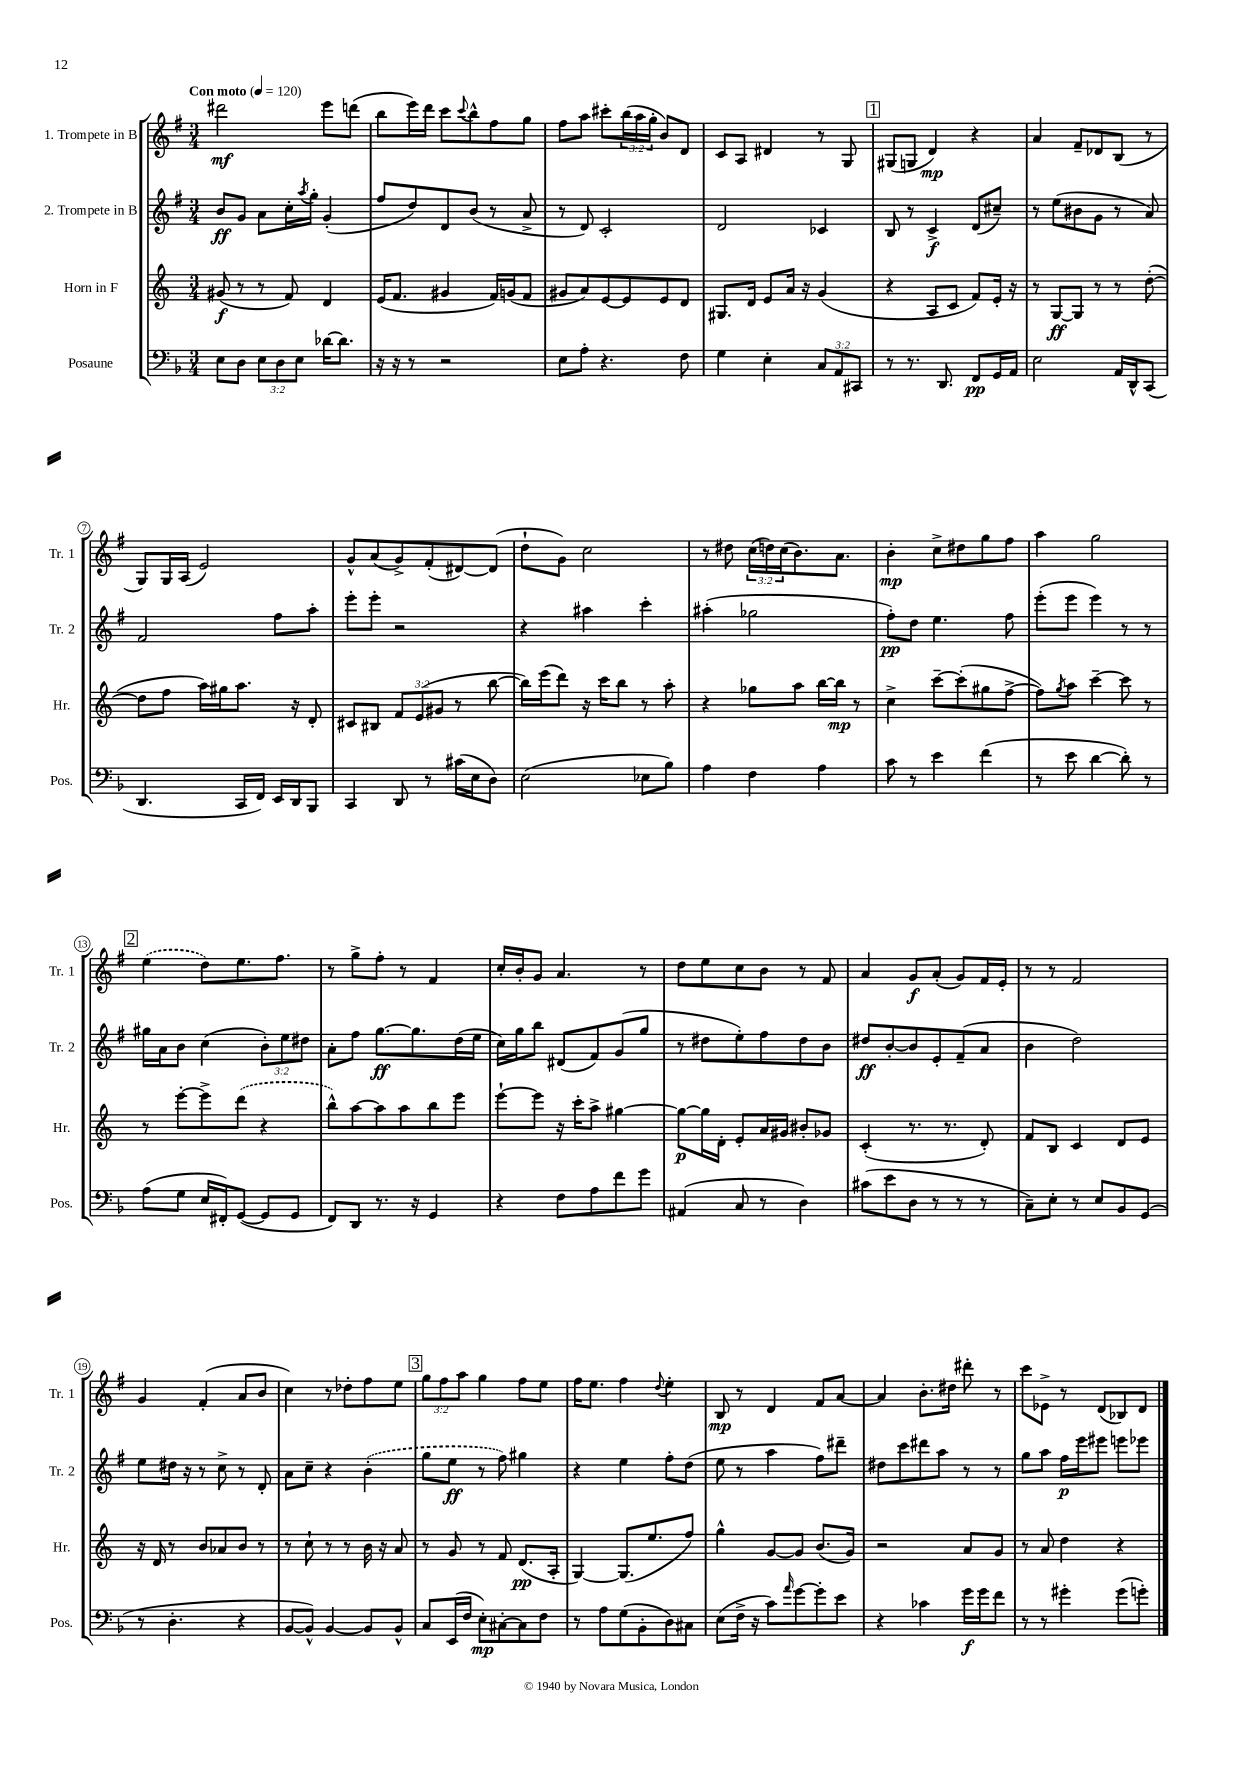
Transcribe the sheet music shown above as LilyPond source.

<<
\new StaffGroup <<
\new Staff = "s0" \with { instrumentName = "1. Trompete in B" shortInstrumentName = "Tr. 1" } {
    \clef treble \key g \major \numericTimeSignature \time 3/4 \override Staff.TupletNumber.text = #tuplet-number::calc-fraction-text \tempo "Con moto" 4 = 120
    dis'''2\mf e'''8 d'''8( |
    b''8 e'''16) d'''16 c'''8 \appoggiatura { c'''8 } b''8-^ fis''8 g''8 |
    fis''8 a''8 cis'''8-. \tuplet 3/2 { b''16( a''16 g''16-. } b'8) d'8 |
    c'8 a8 dis'4 r8 g8 |
    \mark \markup { \box "1" } gis8( g8 d'4\mp) r4 |
    a'4 fis'8-- des'8 b8( r8 |
    g8) g16 a16( e'2) |
    g'8-^ a'8( g'8->) fis'8-.( dis'8~) dis'8( |
    d''8-! g'8) c''2 |
    r8 dis''8 \tuplet 3/2 { c''16( d''16) c''16( } b'8.) a'8. |
    b'4-.\mp c''8-> dis''8 g''8 fis''8 |
    a''4 g''2 |
    \mark \markup { \box "2" } \once \slurDashed e''4( d''8) e''8. fis''8. |
    r8 g''8-> fis''8-. r8 fis'4 |
    c''16-. b'16-. g'8 a'4. r8 |
    d''8 e''8 c''8 b'8 r8 fis'8 |
    a'4 g'8\f a'8-.( g'8) fis'16 e'16-. |
    r8 r8 fis'2 |
    g'4 fis'4-.( a'8 b'8 |
    c''4) r8 des''8-. fis''8 e''8 |
    \mark \markup { \box "3" } \tuplet 3/2 { g''8 fis''8 a''8 } g''4 fis''8 e''8 |
    fis''16 e''8. fis''4 \appoggiatura { d''8 } e''4-. |
    b8\mp r8 d'4 fis'8 a'8~ |
    a'4 b'8.-. dis''16 dis'''8-. r8 |
    c'''8 ees'8-> r8 d'8( bes8) d'8 \bar "|." |
}
\new Staff = "s1" \with { instrumentName = "2. Trompete in B" shortInstrumentName = "Tr. 2" } {
    \clef treble \key g \major \numericTimeSignature \time 3/4 \override Staff.TupletNumber.text = #tuplet-number::calc-fraction-text
    b'8\ff g'8 a'8 c''16-. \acciaccatura { a''8 } g''16-. g'4-.( |
    fis''8 d''8) d'8 b'8( r8 a'8-> |
    r8 d'8) c'2-. |
    d'2 ces'4 |
    \mark \markup { \box "1" } b8 r8 c'4->\f d'8( cis''8--) |
    r8 e''8( bis'8 g'8 r8 a'8) |
    fis'2 fis''8 a''8-. |
    e'''8-. e'''8-. r2 |
    r4 ais''4 c'''4-. |
    ais''4-.( ges''2 |
    fis''8-.\pp) d''8 e''4. fis''8 |
    e'''8-.( e'''8 e'''4) r8 r8 |
    \mark \markup { \box "2" } gis''16 a'16 b'8 c''4( \tuplet 3/2 { b'8-.) e''8 dis''8 } |
    a'8-. fis''8 g''8.~\ff g''8. d''16( e''16 |
    c''16) g''16 b''8 dis'8( fis'8) g'8( g''8 |
    r8 dis''8 e''8-.) fis''8 dis''8 b'8 |
    dis''8\ff b'8~-. b'8 e'8-. fis'8--( a'8 |
    b'4 d''2) |
    e''8 dis''16 r16 r8 c''8-> r8 d'8-. |
    a'8 c''8-- r4 \once \slurDashed b'4-.( |
    \mark \markup { \box "3" } g''8 e''8\ff r8 fis''8) gis''4 |
    r4 e''4 fis''8-. d''8( |
    e''8 r8 a''4 fis''8) dis'''8-- |
    dis''8 c'''8 dis'''8 a''8 r8 r8 |
    g''8 a''8 fis''16\p e'''16 eis'''8 e'''8 ees'''8 \bar "|." |
}
\new Staff = "s2" \with { instrumentName = "Horn in F" shortInstrumentName = "Hr." } {
    \clef treble \key c \major \numericTimeSignature \time 3/4 \override Staff.TupletNumber.text = #tuplet-number::calc-fraction-text
    gis'8\f( r8 r8 f'8) d'4 |
    e'16( f'8. gis'4 f'16) g'16( f'8 |
    gis'8 a'8) e'8~ e'8 e'8 d'8 |
    gis8. d'16 e'8 a'16 r16 g'4( |
    \mark \markup { \box "1" } r4 a8 c'8 f'8) e'16-. r16 |
    r8 g8~\ff g8 r8 r8 d''8~-.( |
    d''8 f''8 a''16) gis''16 a''8. r16 d'8-. |
    cis'8 bis8 \tuplet 3/2 { f'8 e'8( gis'8 } r8 b''8~ |
    b''16) e'''16( d'''8) r16 c'''16 b''8 r8 a''8-. |
    r4 ges''8 a''8 b''16~ b''16\mp r8 |
    c''4-> c'''8~-- c'''8-.( gis''8 f''8~-> |
    f''8) \acciaccatura { g''8 } a''8 c'''4~-- c'''8 r8 |
    \mark \markup { \box "2" } r8 e'''8~-. e'''8-> \once \slurDashed d'''8( r4 |
    b''8-^) a''8~ a''8 a''8 b''8 e'''8 |
    e'''8~-! e'''8 r16 c'''16-. a''8-> gis''4~ |
    gis''8~\p gis''16 d'16-. e'8-. a'16 gis'16 bis'8-. ges'8 |
    c'4-.( r8. r8. d'8-.) |
    f'8 b8 c'4 d'8 e'8 |
    r16 d'16 r8 b'8 aes'8 b'8 r8 |
    r8 c''8-! r8 r8 b'16 r16 a'8 |
    \mark \markup { \box "3" } r8 g'8 r8 f'8 d'8.\pp( a16-. |
    g4~) g8.( e''8. f''8) |
    g''4-^ g'8~ g'8 b'8.( g'16) |
    r2 a'8 g'8 |
    r8 a'8 d''4 r4 \bar "|." |
}
\new Staff = "s3" \with { instrumentName = "Posaune" shortInstrumentName = "Pos." } {
    \clef bass \key f \major \numericTimeSignature \time 3/4 \override Staff.TupletNumber.text = #tuplet-number::calc-fraction-text
    e8 d8 \tuplet 3/2 { e8 d8 e8 } des'16~ des'8. |
    r16 r16 r8 r2 |
    e8 a8-. r4. f8 |
    g4 e4-. \tuplet 3/2 { c8 a,8 cis,8 } |
    \mark \markup { \box "1" } r8 r8. d,8. f,8\pp g,16 a,16 |
    e2 a,16 d,16-^ c,8( |
    d,4. c,16 f,16) e,16 d,16 bes,,8 |
    c,4 d,8 r8 cis'16( e16 d8) |
    e2( ees8 bes8) |
    a4 f4 a4 |
    c'8 r8 e'4 f'4( |
    r8 e'8 d'4~ d'8-.) r8 |
    \mark \markup { \box "2" } a8( g8 e16 fis,16-.) g,8~( g,8 g,8 |
    f,8) d,8 r8. r16 g,4 |
    r4 f8 a8 f'8 g'8 |
    ais,4( c8 r8 d4) |
    cis'8( e'8 d8 r8 r8 r8 |
    c8--) e8-. r8 e8 bes,8 g,8( |
    r8 d4.-. r4 |
    bes,8~ bes,8-^) bes,4~ bes,8 bes,8-^ |
    \mark \markup { \box "3" } c8 e,16( f16 e8-.\mp) cis8~-. cis8 f8 |
    r8 a8 g8( bes,8-. d8) cis8 |
    e8( f16-> r16 c'8) \grace { a'16 } g'8~ g'8-. e'8 |
    r4 ces'4 g'16\f g'16 f'8 |
    r8 r8 gis'4-. gis'8( g'8-.) \bar "|." |
}
>>
>>
\layout { \context { \Score \override BarNumber.stencil = #(make-stencil-circler 0.1 0.3 ly:text-interface::print) } }
